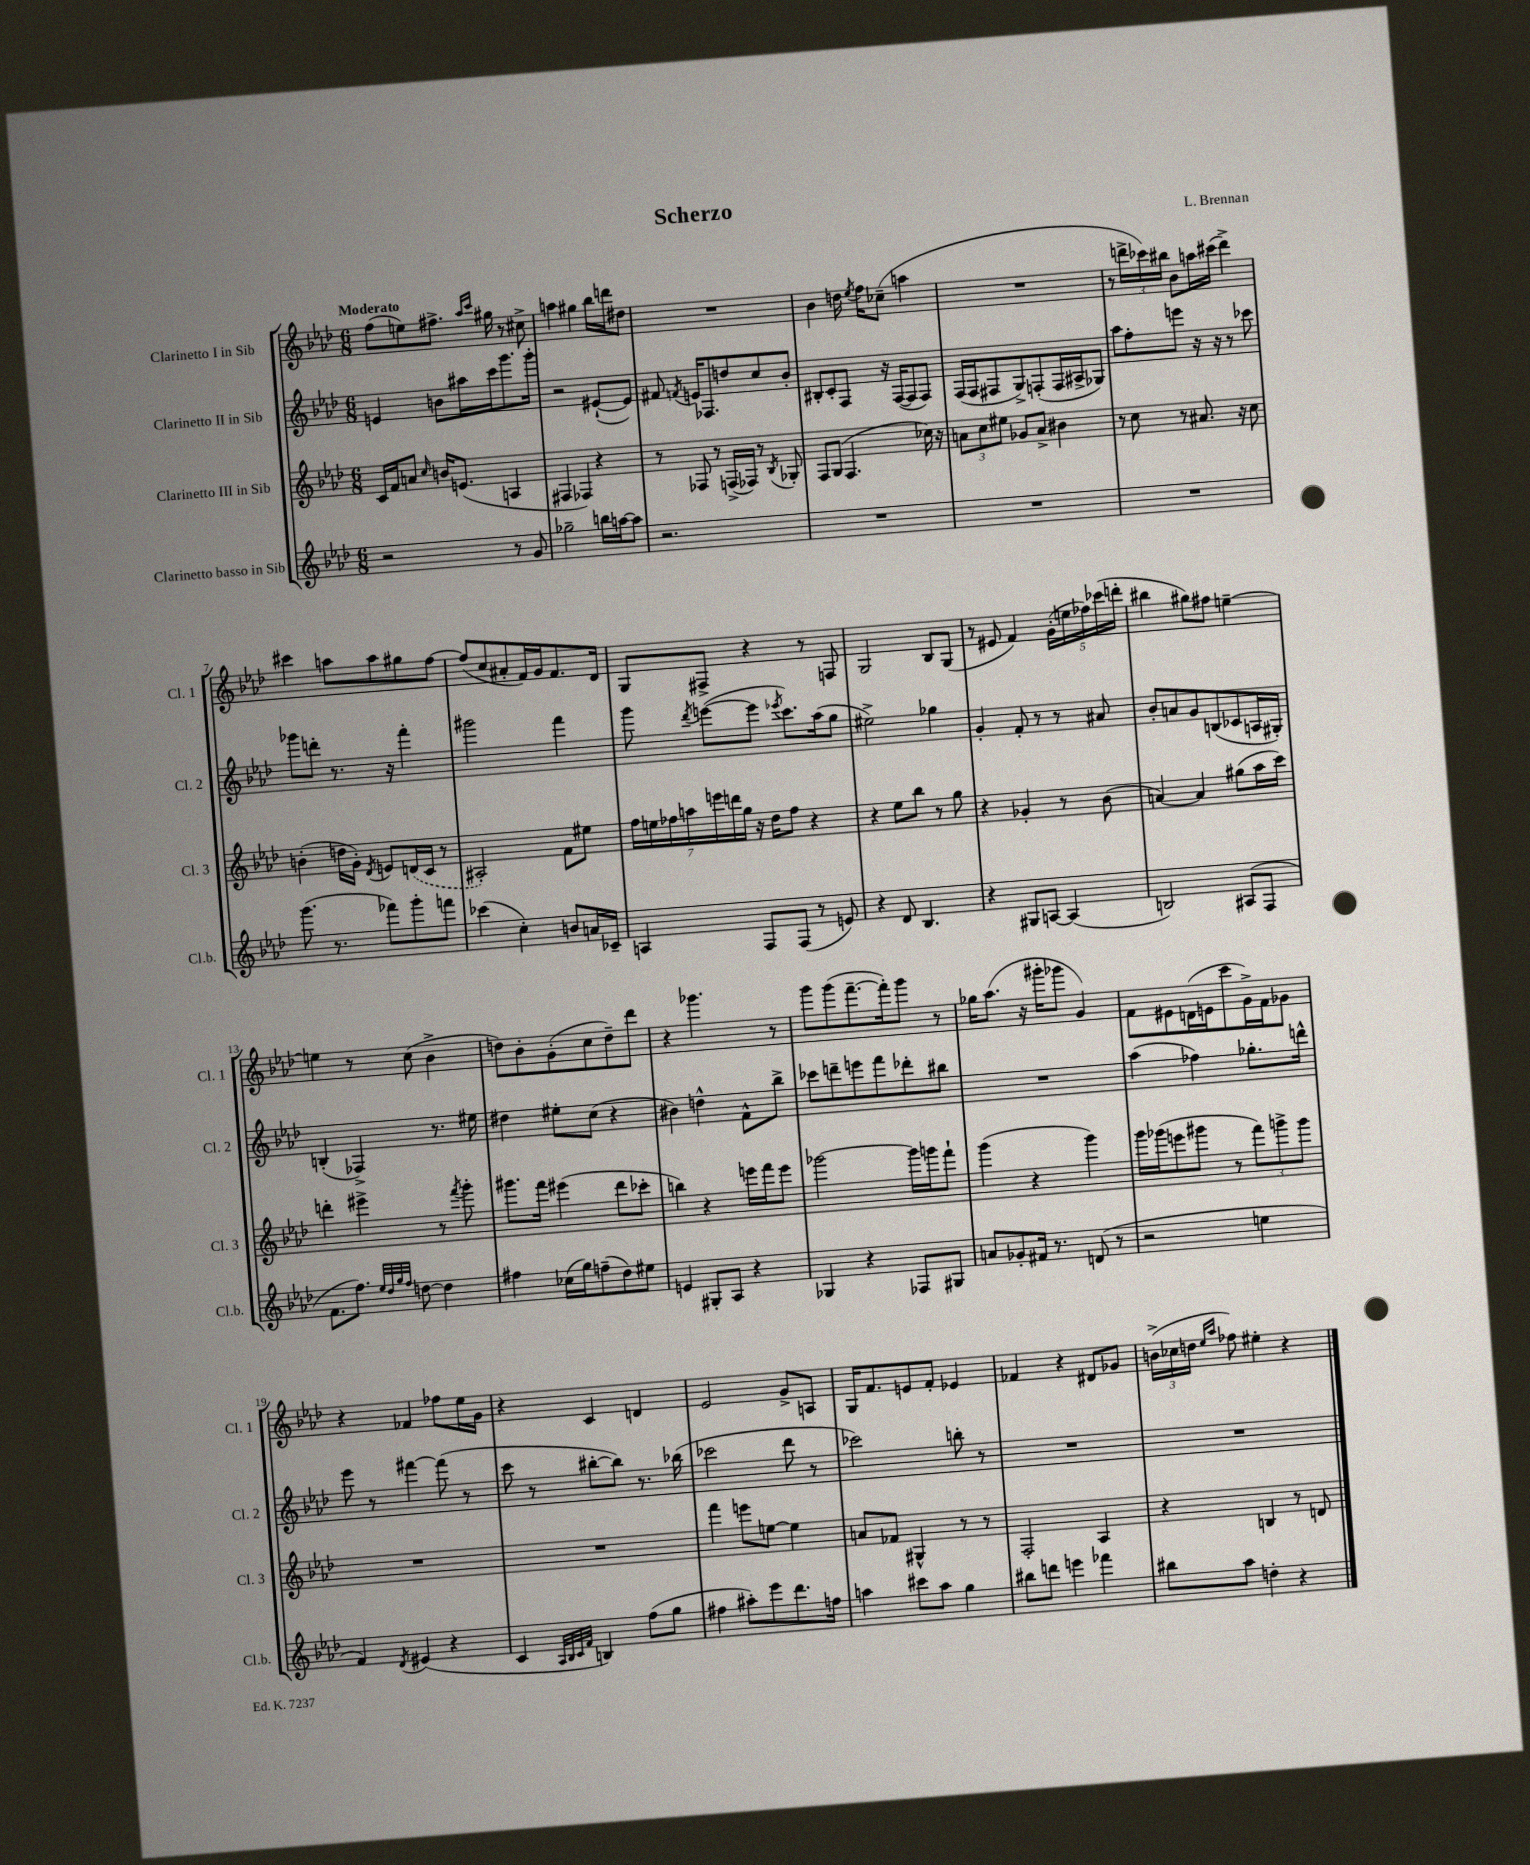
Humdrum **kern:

**kern	**kern	**kern	**kern
*staff4	*staff3	*staff2	*staff1
*clefG2	*clefG2	*clefG2	*clefG2
*k[b-e-a-d-]	*k[b-e-a-d-]	*k[b-e-a-d-]	*k[b-e-a-d-]
*M6/8	*M6/8	*M6/8	*M6/8
2r	16c/LL	4e/	(8ff\L
.	16f/J	.	.
.	8a/J	.	8ee\)
.	16qqcc/	.	.
.	16b/LK	8b\L	8.ff#^\J
.	(8.e/J	.	.
.	.	16aa#\L	.
.	.	.	16qqaa-/LL
.	.	.	16qqccc/JJ
.	.	16ccc\J	16gg#\
8r	4A/	8.ggg\	8r
8g/	.	.	8cc#^\
.	.	16ggg'\Jk	.
=	=	=	=
2gg-~\	4F#/	2r	4aa\
.	4F-/)	.	4gg#\
16bb\LL	4r	([8e#`/L	16bb-\LL
[16aa\J	.	.	16ddd\J
8aa\]J	.	8e#/]J)	8dd#\J
=	=	=	=
2.r	8r	8f#/	2.r
.	.	8qf/	.
.	8F-/	16e/LK	.
.	.	8.F-/	.
.	8r	.	.
.	(16F^/LL	8dd/	.
.	16F-/JJ)	.	.
.	8r	8cc/	.
.	8qB-/	.	.
.	8G-'/	8b-'/J	.
=	=	=	=
2.r	8F/L	8B#'/L	4b-\
.	(8G/J	8c'/	.
.	4.F/	8F/J	16dd\
.	.	.	8qee-/
.	.	.	16ff\LK
.	.	16r	(8cc-~\J
.	.	([16F/LK	.
.	.	8F/]	4aa\
.	16cc-\)	8F/J)	.
.	16r	.	.
=	=	=	=
2.r	12a\L	(16F/LL	2.r
.	.	16F/J	.
.	12cc\	.	.
.	.	8F#/	.
.	12ee#\J	.	.
.	8g-/L	8G^/)	.
.	8a^/J	(8F'/	.
.	4b#\	16F/L	.
.	.	16A#^/J	.
.	.	8G-/J)	.
=	=	=	=
2.r	8r	8aa-\L	8r
.	8cc\	8ff'\	24ddd^\LL
.	.	.	24ccc-\)
.	.	.	24bb#\JJ
.	8r	8eee\J	8b-\L
.	8.a#/	16r	16aa\L
.	.	16r	(16ccc#\JJ
.	.	8r	4ddd^\)
.	16r	.	.
.	8cc\	8ccc-\	.
=	=	=	=
(8.ggg\	(4b'\	8ggg-\L	4ccc#\
.	.	8ddd'\J	.
8.r	.	.	.
.	16dd\LL	8.r	8aa\L
.	16g'\JJ)	.	.
.	8qd-/	.	.
8fff-\L)	8e/L	.	8aa\
.	.	16r	.
8ggg'\	(16d/L	4fff'\	8gg#\
.	16c/JJ	.	.
8fff\J	8r	.	[8ff\J
=	=	=	=
(4ccc-\	2A#'/)	2ggg#\	(8ff/]L
.	.	.	8cc/
4cc'\)	.	.	8a#'/
.	.	.	16f/L)
.	.	.	16g/J
8b/L	8f\L	4fff\	8.f/
16a/L	8ee#\J	.	.
16c-~/JJ	.	.	16d-/Jk
=	=	=	=
4A/	28ff\LL	8ggg\	8G/L
.	28ee\	.	.
.	28ff-\	.	.
.	28aa\	.	.
.	.	8qddd-/	.
.	.	([8eee\L	8F#^/J
.	28eee\	.	.
.	28ddd\	.	.
.	28gg\JJ	.	.
8F/L	16r	8eee\]J	4r
.	16dd-\LK	.	.
.	.	8qeee-/	.
(8F/J	8ff-\J	8.ccc\L)	.
8r	4r	.	8r
.	.	(16aa-\k	.
8e/)	.	8gg\J	8F/
=	=	=	=
4r	4r	2ee#^\)	2G/
8d-/	8ee-\L	.	.
4.B-/	8bb-\J	.	.
.	8r	4gg-\	8B-/L
.	8gg\	.	(8G/J
=	=	=	=
4r	4r	4g'/	8r
.	.	.	8e#/
8G#/L	4g-'/	8f'/	4f/)
[8A/J	.	8r	.
(4A/]	8r	8r	(20g'\LL
.	.	.	20ee\
.	.	.	20ff-\)
.	(8b-\	8a#/	.
.	.	.	(20ccc-\
.	.	.	20ddd'\JJ
=	=	=	=
2B/)	[4a/)	8b-'/L	4bb#\
.	.	8a/	.
.	4a/]	8g/	8gg#\L)
.	.	(8B/	8ff#\J
(8A#/L	(8gg#\L	8c-/	[4ee~\
8F/J	16aa-\L	16A/L	.
.	16ccc\JJ)	16G#'/JJ)	.
=	=	=	=
8.f\L	4ddd'\	(4B'/	4ee\]
8.ff\J)	.	.	.
.	4eee#^\	4F-^/)	8r
32qqee-/LLL	.	.	.
32qqdd-/	.	.	.
32qqgg/	.	.	.
32qqff/JJJ	.	.	.
[8dd\	.	.	(8cc\
4dd\]	8r	8.r	4b-^\
.	8qfff/	.	.
.	8ggg'\	.	.
.	.	16ee#\	.
=	=	=	=
4ff#\	8.ggg#\L	4dd#\	8dd\L)
.	.	.	8b-'\
.	16fff\Jk	.	.
(16cc-\LL	(4eee#\	8ee#'\L	(8g'\
16gg\J)	.	.	.
(8ff~\	.	(8cc\J	8cc\
8dd-\)	8ddd-\L	4r	8dd~\)
8ee#\J	8ccc-'\J	.	8ddd-\J
=	=	=	=
4e/	4bb\)	4b#\)	4r
8G#'/L	4r	4dd^^\	4.ggg-\
8A-/J	.	.	.
4r	16eee\LL	8f^^\L	.
.	16fff\J	.	.
.	8eee\J	8bb-^\J	8r
=	=	=	=
4G-/	[2ggg-\	8ccc-\L	8ggg\L
.	.	8ddd~\	(8ggg\
4r	.	8eee\	[8.fff~\
.	.	8fff\	.
.	.	.	16fff'\]k)
8F-/L	16ggg-\]LL	8ddd-'\	8ggg\J
.	16ggg\J	.	.
8G#/J	8fff`\J	8bb#\J	8r
=	=	=	=
8a/L	(4ggg\	2.r	16gg-\LK
.	.	.	(8.aa-\J
8g-'/	.	.	.
16f#/Jk	4r	.	16r
8.r	.	.	16ggg#'\LK
.	.	.	8ggg-\J
(8d/	4ggg\)	.	4g/)
8r	.	.	.
=	=	=	=
2r	16ggg\LL	(4aa-\	8f\L
.	(16ggg-\J	.	.
.	8eee\	.	8e#\
.	8ggg#\J	4ff-\)	(16d\L
.	.	.	16e\J
.	8r	.	8ccc\
4ee\	12fff\L)	8.gg-'\L	16g^\L)
.	.	.	16f\J
.	12ggg^\	.	.
.	.	.	8g-\J
.	12ggg\J	.	.
.	.	16ddd^^\Jk	.
=	=	=	=
4f/)	2.r	8eee-\	4r
.	.	8r	.
8qd-/	.	.	.
(4e#/	.	[4fff#\	4f-/
4r	.	(8fff#\]	8ff-\L
.	.	8r	16ee-\L
.	.	.	16g\JJ
=	=	=	=
4c/	2.r	8ccc\	4r
.	.	8r	.
32qqA-/LLL	.	.	.
32qqB-/	.	.	.
32qqc/	.	.	.
32qqf/JJJ	.	.	.
4B/)	.	[8bb#'\L	4c/
.	.	8bb#\]J)	.
(8ff\L	.	8.r	4d/
8gg\J	.	.	.
.	.	(16bb-\	.
=	=	=	=
4ff#\	4fff\	2ccc-\	2e-/
8aa#'\L)	8eee\L	.	.
8eee-\	[8ee\J	.	.
8.ddd-\	4ee\]	8ddd-\	8g^/L
.	.	8r	8A/J
16ff\Jk	.	.	.
=	=	=	=
4aa\	8a/L	2ccc-\)	16G/LK
.	.	.	8.f/
.	8f-/J	.	.
8ccc#\L	4G#^^/	.	8e/
8aa\J	.	.	8f'/J
4gg\	8r	8bb'\	4e-/
.	8r	8r	.
=	=	=	=
8bb#\L	2F'/	2.r	4f-/
8ddd\J	.	.	.
4eee\	.	.	4r
4fff-\	4A-/	.	8d#/L
.	.	.	8g-/J
=	=	=	=
8bb#\L	4r	2.r	(24b^\LL
.	.	.	24cc-\
.	.	.	24dd\JJ
.	.	.	16qqee-/LL
.	.	.	16qqaa-/JJ
8aa-\J	.	.	8ff-\)
4dd'\	4B/	.	4ee#'\
4r	8r	.	4r
.	8d/	.	.
==	==	==	==
*-	*-	*-	*-
